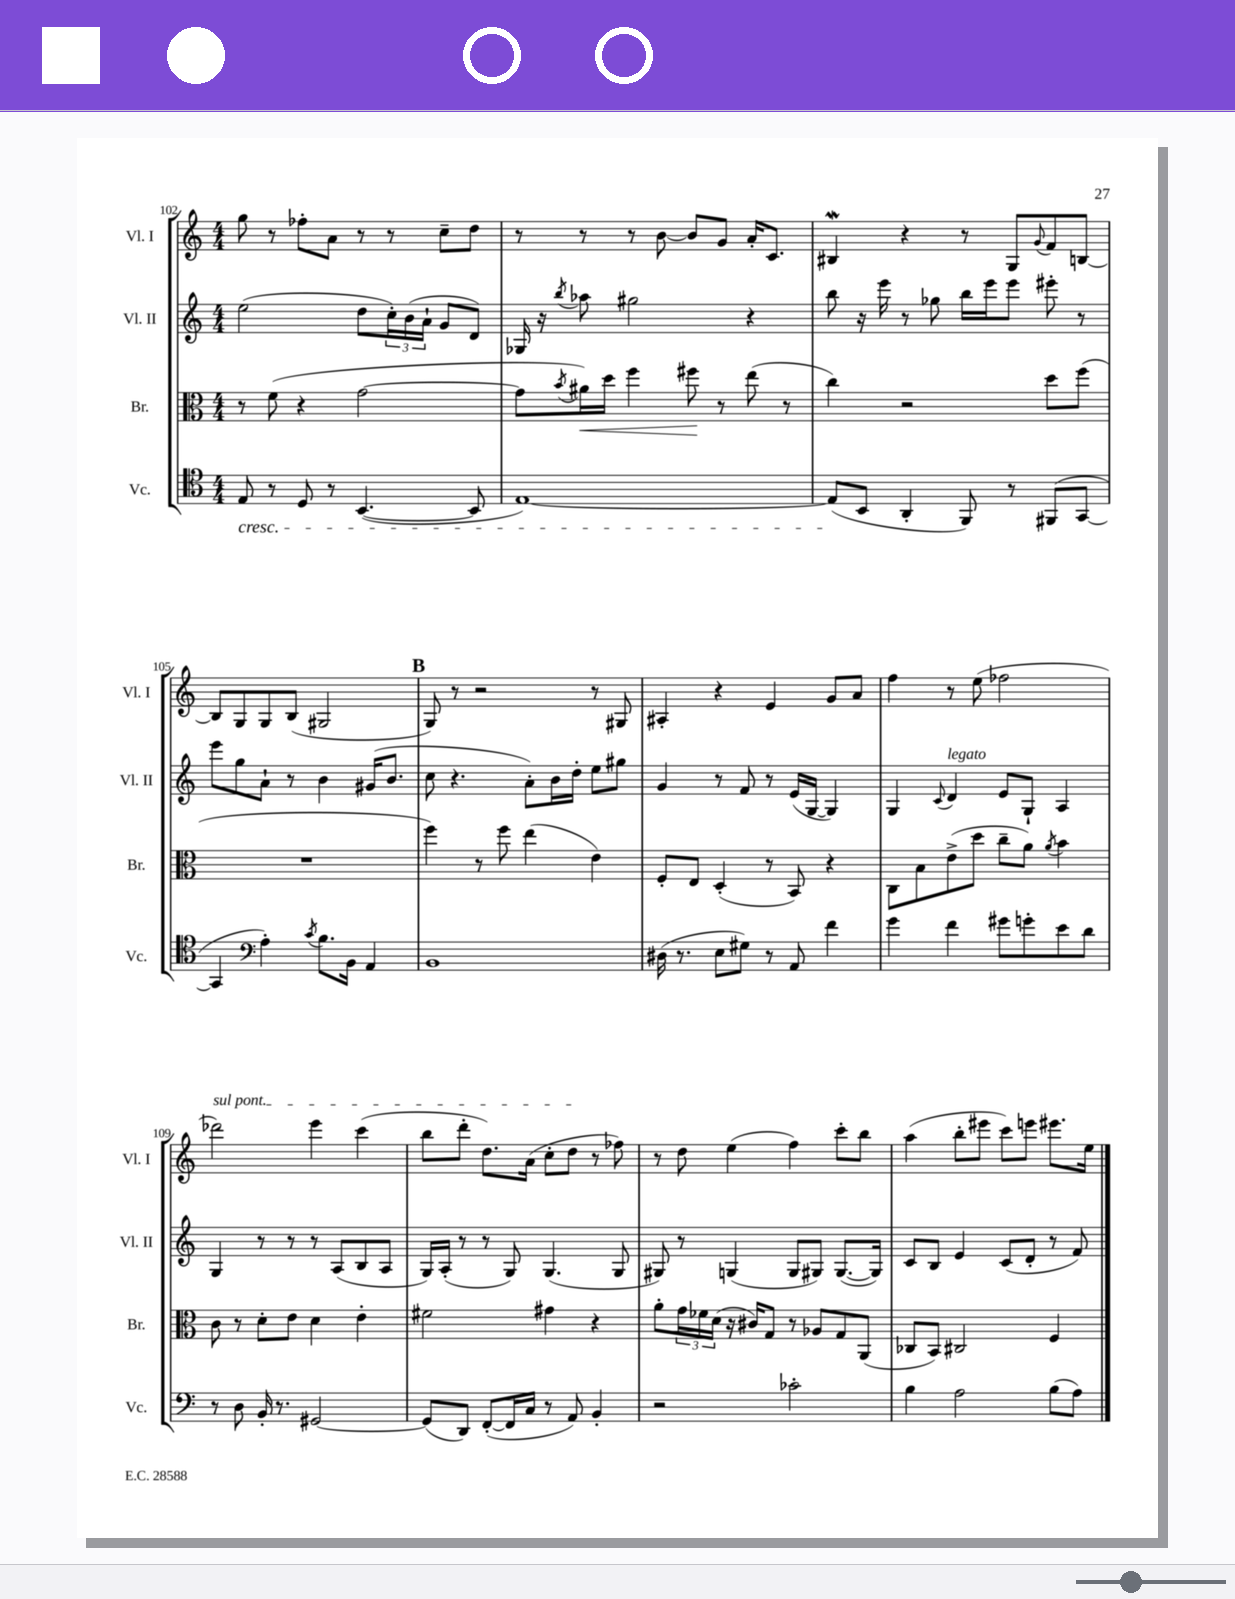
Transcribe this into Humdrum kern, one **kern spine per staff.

**kern	**kern	**kern	**kern
*staff4	*staff3	*staff2	*staff1
*clefC4	*clefC3	*clefG2	*clefG2
*k[]	*k[]	*k[]	*k[]
*M4/4	*M4/4	*M4/4	*M4/4
8E	8r	(2ee	8gg
8r	(8f	.	8r
8D	4r	.	8ff-'
8r	.	.	8a
([4.BB	[2g	8dd	8r
.	.	24cc')	8r
.	.	(24b	.
.	.	24a`	.
.	.	8g	8cc~
8BB]	.	8d)	8dd
=	=	=	=
[1E)	8g]	16G-	8r
.	.	16r	.
.	8qb	8qbb	.
.	16a#)	8aa-	8r
.	16dd	.	.
.	4ff	2gg#	8r
.	.	.	[8b
.	8ff#	.	8b]
.	8r	.	8g
.	(8ee	4r	16a'
.	.	.	8.c
.	8r	.	.
=	=	=	=
(8E]	4cc)	8bb	4B#
8BB	.	16r	.
.	.	16eee	.
4AA'	2r	8r	4r
.	.	8gg-	.
8FF)	.	16bb	8r
.	.	16eee	.
8r	.	8eee	8G
.	.	.	8qqg
(8FF#	8dd	8eee#'	8f
[8GG	(8ff	8r	[8B
=	=	=	=
4GG]	1r	8eee	8B]
.	.	8gg	8G
*clefF4	*	*	*
4A')	.	8a`	8G
.	.	8r	(8B
8qc	.	.	.
8.B	.	4b	2G#
16BB	.	.	.
4AA	.	(16g#	.
.	.	8.b	.
=	=	=	=
1BB	4ff)	8cc	8G)
.	.	4.r	8r
.	8r	.	2r
.	8ff	.	.
.	(4ee	8a')	.
.	.	16b	.
.	.	16dd'	.
.	4e)	8ee	8r
.	.	8gg#	8G#
=	=	=	=
(16D#	8F'	4g	4A#'
8.r	.	.	.
.	8E	.	.
8E	(4D'	8r	4r
8G#)	.	8f	.
8r	8r	8r	4e
8AA	8BB)	(16e	.
.	.	[16G	.
4f	4r	4G])	8g
.	.	.	8a
=	=	=	=
4g	8C	4G	4ff
.	8B	.	.
.	.	8qqc	.
4f	(8e^	4d	8r
.	8dd	.	(8ee
8g#	8cc~	8e	2ff-
8g'	8a)	8G`	.
.	8qa	.	.
8e	4b	4A	.
8d	.	.	.
=	=	=	=
8r	8c	4G	2ddd-)
8D	8r	.	.
16BB'	8d'	8r	.
8.r	.	.	.
.	8e	8r	.
[2GG#	4d	8r	4eee
.	.	(8A	.
.	4e'	8B	(4ccc
.	.	8A	.
=	=	=	=
(8GG#]	2f#	16G)	8bb
.	.	(16A'	.
8DD)	.	8r	8ddd'
([8FF'	.	8r	8.dd)
16FF]	.	8G)	.
16C	.	.	(16a
8r	4g#	(4.G	8cc'
8AA)	.	.	8dd
4BB'	4r	.	8r
.	.	8G	8ff-)
=	=	=	=
2r	8a'	8G#)	8r
.	24g	8r	8dd
.	24f-	.	.
.	(24d	.	.
.	16r	(4G	(4ee
.	16c#)	.	.
.	8G	.	.
2c-'	8r	8G	4ff)
.	8A-	8G#)	.
.	8G	([8.G#	8ccc'
.	(8AA	.	8bb
.	.	16G#])	.
=	=	=	=
4B	8C-	8c	(4aa
.	8BB)	8B	.
2A	2C#	4e	8bb'
.	.	.	8eee#
.	.	(8c	8ccc)
.	.	8d'	8eee
(8B	4F	8r	8.eee#
8A)	.	8f)	.
.	.	.	16ee
==	==	==	==
*-	*-	*-	*-
